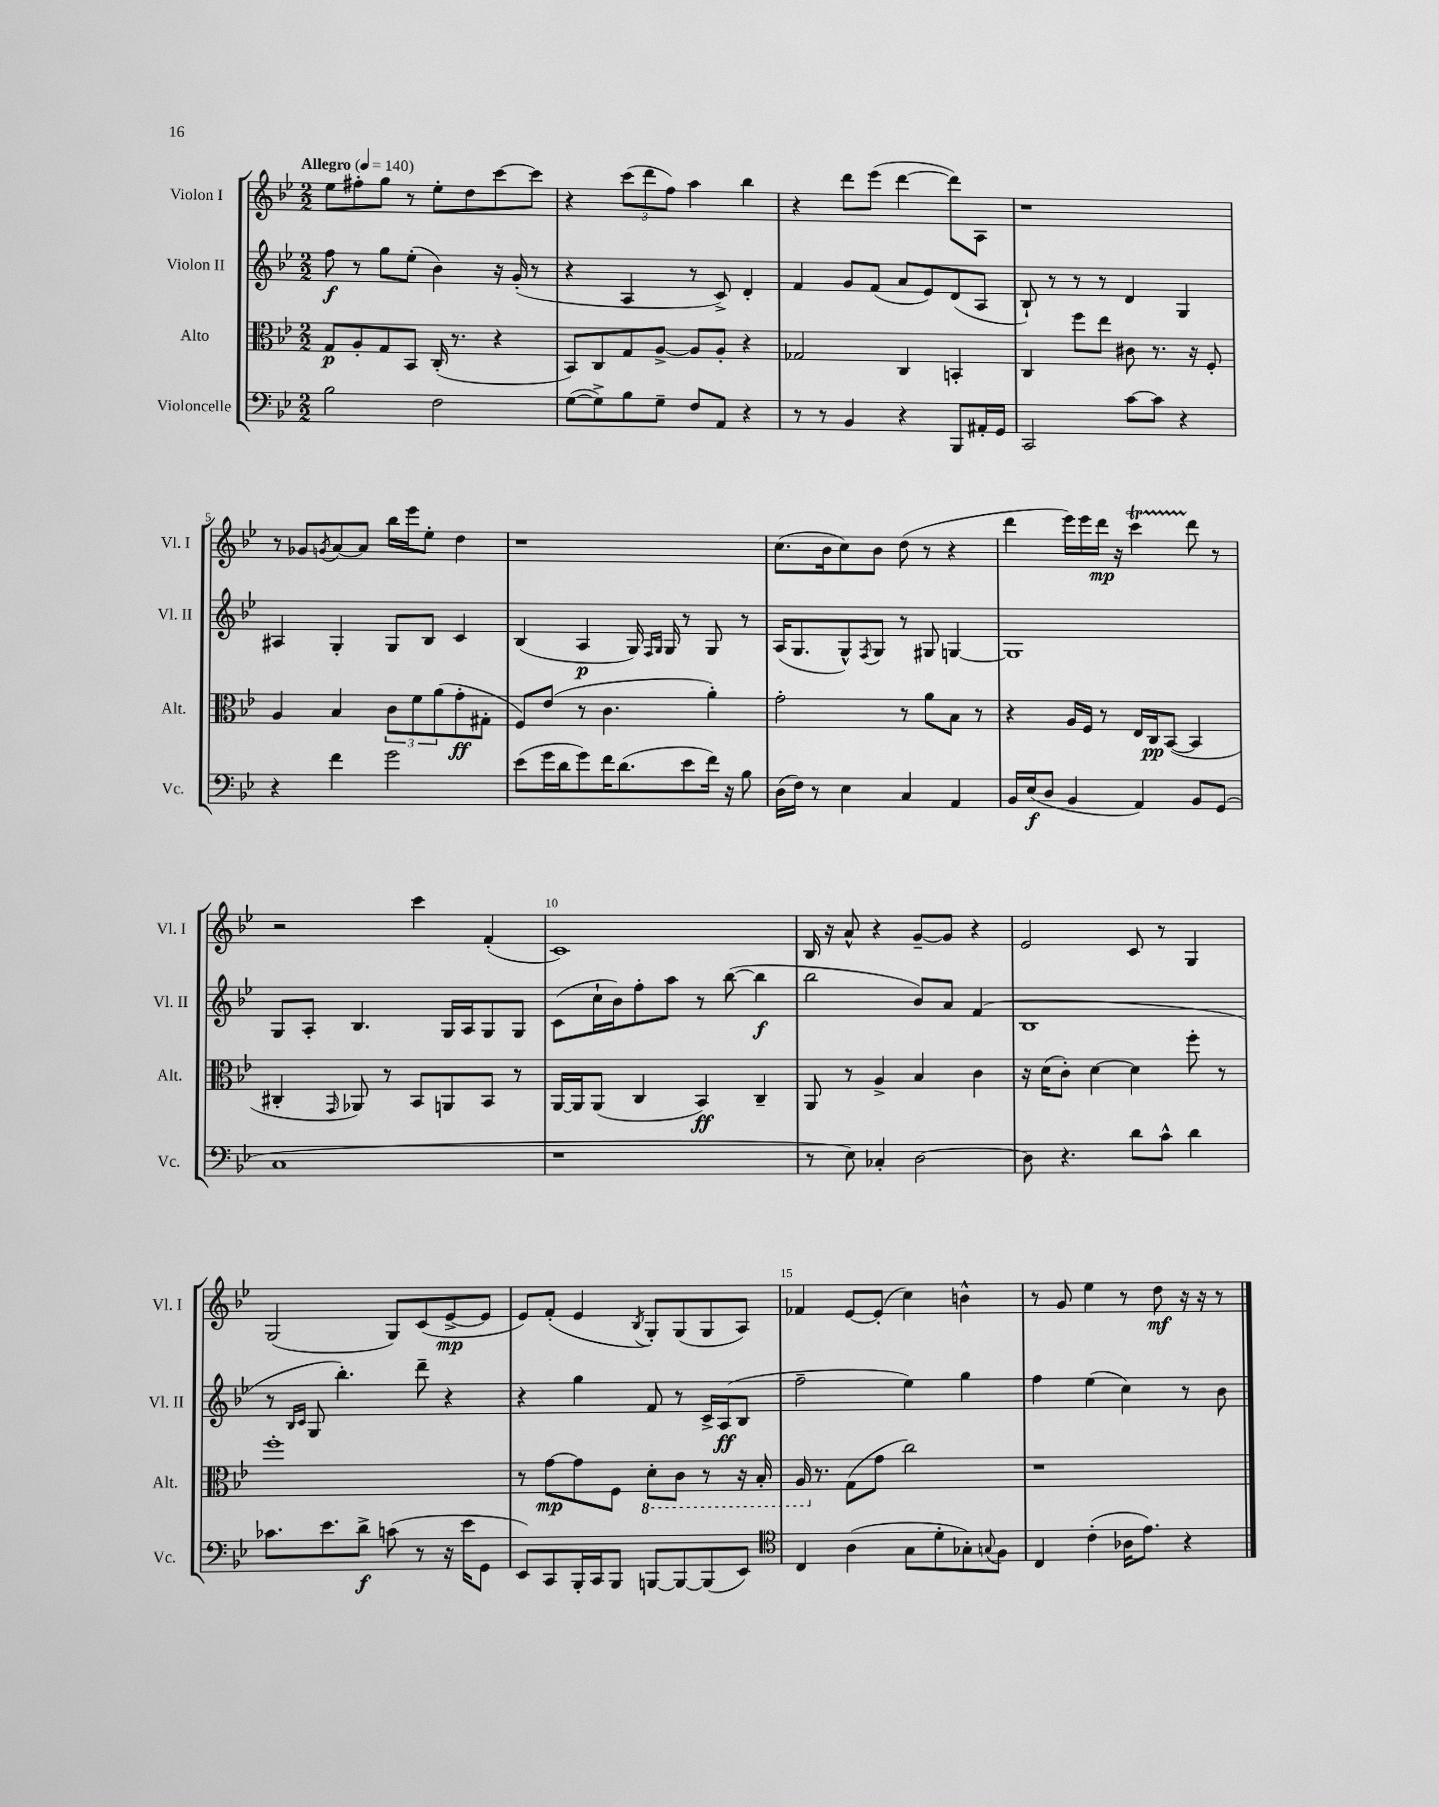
<<
\new StaffGroup <<
\new Staff = "s0" \with { instrumentName = "Violon I" shortInstrumentName = "Vl. I" } {
    \clef treble \key bes \major \numericTimeSignature \time 2/2 \tempo "Allegro" 4 = 140
    ees''8 fis''8-. g''8 r8 ees''8-. d''8 c'''8~ c'''8 |
    r4 \tuplet 3/2 { c'''8( d'''8 f''8) } a''4 bes''4 |
    r4 d'''8 ees'''8( d'''4~ d'''8) a8 |
    r1 |
    r8 ges'8 \acciaccatura { g'8 } a'8~ a'8 bes''16 ees'''16 ees''8-. d''4 |
    r1 |
    c''8.( bes'16 c''8) bes'8 d''8( r8 r4 |
    d'''4 ees'''16) ees'''16 d'''16\mp r16 c'''4\startTrillSpan d'''8\stopTrillSpan r8 |
    r2 c'''4 f'4-.( |
    c'1) |
    bes16 r16 a'8-^ r4 g'8~-- g'8 r4 |
    ees'2 c'8 r8 g4 |
    g2( g8) c'8( ees'8~->\mp ees'8 |
    ees'8) f'8-.( ees'4 \acciaccatura { bes8 } g8-.) g8( g8 a8) |
    fes'4 ees'8~ ees'8-.( c''4) b'4-^ |
    r8 g'8 ees''4 r8 d''8\mf r16 r16 r8 \bar "|." |
}
\new Staff = "s1" \with { instrumentName = "Violon II" shortInstrumentName = "Vl. II" } {
    \clef treble \key bes \major \numericTimeSignature \time 2/2
    f''8\f r8 g''8 ees''8-.( bes'4) r16 g'16-.( r8 |
    r4 a4 r8 c'8->) d'4-. |
    f'4 g'8 f'8( a'8 ees'8) d'8( a8 |
    bes8-!) r8 r8 r8 d'4 g4 |
    ais4 g4-. g8 bes8 c'4 |
    bes4( a4\p g16) \grace { f16 g16 } g16 r8 g8 r8 |
    a16( g8. g8-^) \acciaccatura { f8 } g8 r8 gis8 g4~ |
    g1 |
    g8 a8-. bes4. g16 a16 g8 g8 |
    c'8( c''16-! bes'16) f''8-. a''8 r8 bes''8~( bes''4\f |
    bes''2 bes'8) a'8 f'4( |
    bes1 |
    r8 \grace { bes16 c'16 } g8 bes''4.-.) d'''8-- r4 |
    r4 g''4 f'8 r8 c'16-> a16\ff( bes8 |
    f''2-- ees''4) g''4 |
    f''4 ees''4( c''4) r8 bes'8 \bar "|." |
}
\new Staff = "s2" \with { instrumentName = "Alto" shortInstrumentName = "Alt." } {
    \clef alto \key bes \major \numericTimeSignature \time 2/2
    g8\p a8-. g8 bes,8 c16-.( r8. r4 |
    bes,8) c8 g8 a8~-> a8 a8-. r4 |
    ges2 c4 b,4-. |
    c4 f''8 ees''8 cis'8 r8. r16 f8-. |
    a4 bes4 \tuplet 3/2 { c'8 f'8 a'8( } g'8-.\ff gis8-. |
    f8) ees'8( r8 c'4. a'4-.) |
    g'2-. r8 a'8 bes8 r8 |
    r4 a16 f16 r8 ees16 c16\pp bes,8~( bes,4 |
    cis4-. \grace { g,16 } aes,8) r8 bes,8 a,8 bes,8 r8 |
    a,16~ a,16 a,8( c4 bes,4\ff) c4-- |
    a,8 r8 a4-> bes4 c'4 |
    r16 d'16( c'8-.) d'4~ d'4 f''8-. r8 |
    f''1-. |
    r8 g'8~\mp g'8 f8 \ottava #-1 d8-. c8 r8 r16 bes,16-. |
    a,16 \ottava #0 r8. g8( g'8 c''2) |
    r1 \bar "|." |
}
\new Staff = "s3" \with { instrumentName = "Violoncelle" shortInstrumentName = "Vc." } {
    \clef bass \key bes \major \numericTimeSignature \time 2/2
    bes2 f2 |
    g8~( g8->) bes8 g8-- f8 a,8 r4 |
    r8 r8 bes,4 r4 bes,,8 ais,16-. g,16 |
    c,2 c'8~ c'8 r4 |
    r4 f'4 g'2 |
    ees'8( g'16 d'16 g'8) f'16 d'8.( ees'8 f'16) r16 bes8 |
    d16( f16) r8 ees4 c4 a,4 |
    bes,16 ees16\f( d8 bes,4 a,4) bes,8 g,8( |
    c1 |
    r1 |
    r8 ees8) ces4-. d2~ |
    d8 r4. d'8 c'8-^ d'4 |
    ces'8. ees'8. d'8->\f c'8( r8 r16 ees'16 g,8 |
    ees,8) c,8 bes,,16-. c,16 bes,,8 b,,8~ b,,8~ b,,8( ees,8) |
    \clef tenor c4 a4( g8 d'8-. ges8-.) \appoggiatura { g8 } f8 |
    c4 c'4-.( aes16 ees'8.) r4 \bar "|." |
}
>>
>>
\layout { \context { \Score \override BarNumber.break-visibility = ##(#f #t #t) barNumberVisibility = #(every-nth-bar-number-visible 5) } }
